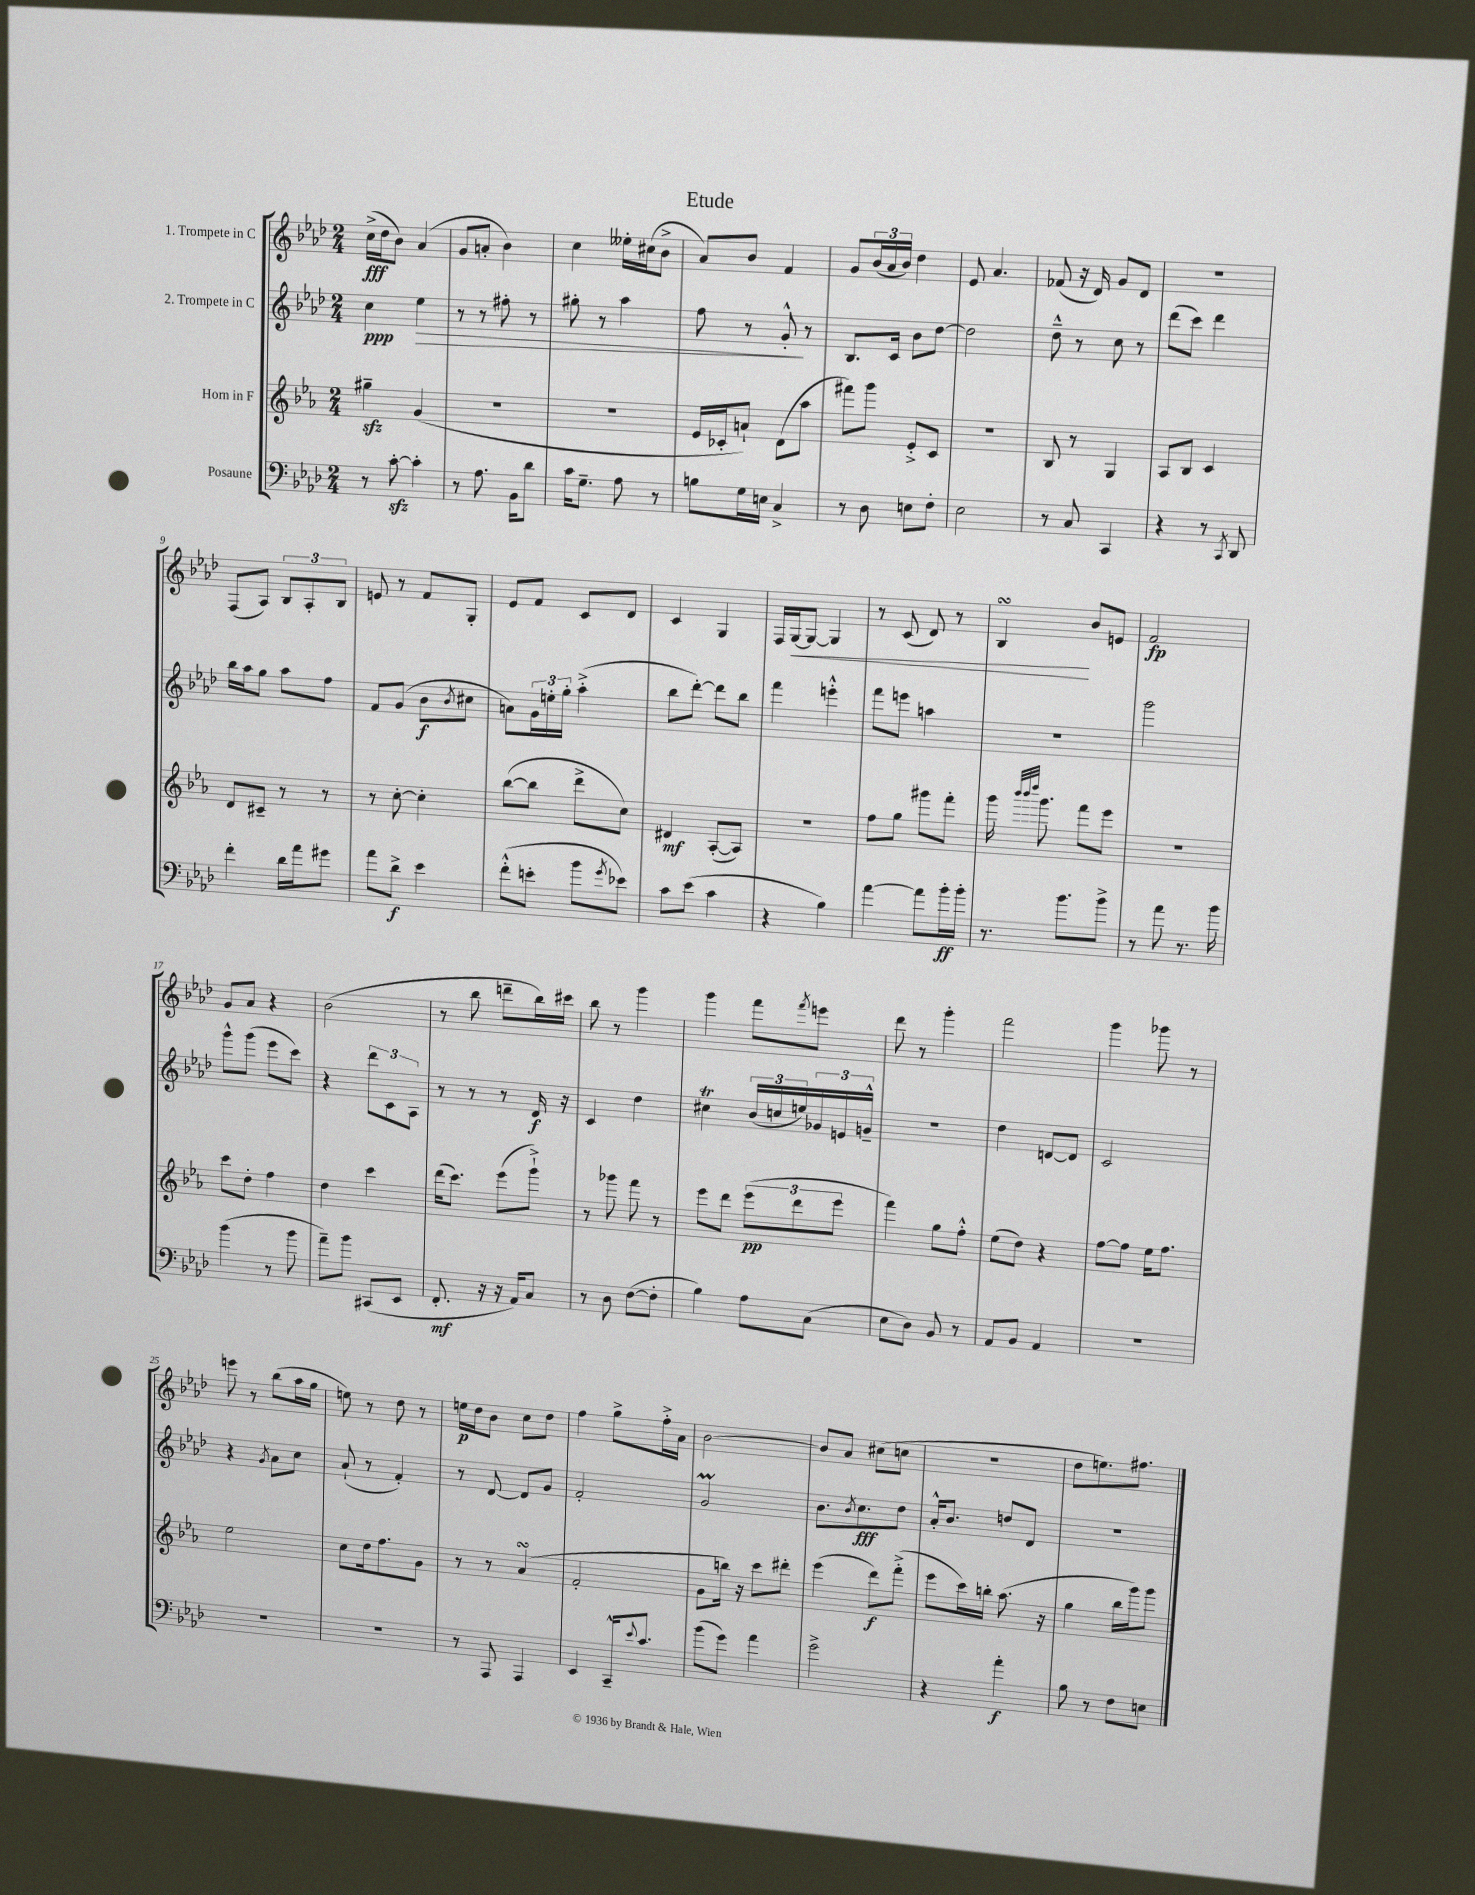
\header { title = "Etude" }
<<
\new StaffGroup <<
\new Staff = "s0" \with { instrumentName = "1. Trompete in C" } {
    \clef treble \key aes \major \numericTimeSignature \time 2/4
    c''16->\fff( des''16 bes'8) aes'4( |
    g'8 a'8-. bes'4) |
    c''4 eeses''16-. cis''16( bes'8-> |
    aes'8) bes'8 f'4 |
    g'8 \tuplet 3/2 { bes'16( aes'16 bes'16) } des''4 |
    ees'8 aes'4. |
    fes'8( r16 des'16) g'8 des'8 |
    r2 |
    f8( aes8) \tuplet 3/2 { bes8 aes8-. bes8 } |
    e'8 r8 f'8 g8-. |
    ees'8 f'8 c'8 des'8 |
    c'4 g4 |
    f16 g16~\< g8~ g4 |
    r8 c'8( des'8) r8 |
    bes4\turn\! bes'8 e'8 |
    f'2\fp |
    g'8 aes'8 r4 |
    bes'2( |
    r8 bes''8 d'''8-- bes''16) cis'''16 |
    bes''8 r8 g'''4 |
    g'''4 f'''8 \acciaccatura { f'''8 } e'''8 |
    des'''8 r8 g'''4-. |
    f'''2 |
    g'''4 ges'''8 r8 |
    e'''8 r8 bes''8( aes''16 g''16 |
    e''8) r8 des''8 r8 |
    e''16\p des''16 bes'8 c''8 des''8 |
    f''4 g''8-> f''16-.-> aes'16 |
    bes'2~ |
    bes'8 aes'8 cis''8( c''8 |
    r2 |
    des''8 e''8.) fis''8. \bar "|." |
}
\new Staff = "s1" \with { instrumentName = "2. Trompete in C" } {
    \clef treble \key aes \major \numericTimeSignature \time 2/4
    c''4\ppp ees''4\> |
    r8 r8 fis''8-. r8 |
    gis''8-. r8 aes''4 |
    f''8 r8 g'8-.-^\! r8 |
    bes8. c'16 bes'8 des''8~ |
    des''2 |
    des''8---^ r8 c''8 r8 |
    des'''8( c'''8) des'''4 |
    bes''16 aes''16 g''8 aes''8 f''8 |
    f'8 g'8( bes'8\f \acciaccatura { bes'8 } cis''8 |
    a'8) \tuplet 3/2 { g'16 e''16-. g''16-. } aes''4-.->( |
    bes''8 des'''8~-.) des'''8 bes''8 |
    f'''4 e'''4-.-^ |
    f'''8 e'''8 a''4 |
    r2 |
    g'''2 |
    g'''8-^ g'''8( ees'''8 c'''8) |
    r4 \tuplet 3/2 { des'''8 c'8 aes8 } |
    r8 r8 r8 des'16\f r16 |
    c'4 des''4 |
    cis''4\trill \tuplet 3/2 { bes'16( c''16 e''16) } \tuplet 3/2 { ges'16 e'16 g'16---^ } |
    R2 |
    des''4 d'8~ d'8 |
    c'2 |
    r4 \acciaccatura { g'8 } aes'8 c''8 |
    aes'8-!( r8 f'4-.) |
    r8 des'8~ des'8 g'8 |
    f'2-. |
    g'2\prall |
    bes'8. \acciaccatura { bes'8 } c''8.\fff des''8 |
    aes'16-.-^ bes'8. d''8 des'8 |
    r2 \bar "|." |
}
\new Staff = "s2" \with { instrumentName = "Horn in F" } {
    \clef treble \key ees \major \numericTimeSignature \time 2/4
    gis''4--\sfz g'4( |
    r2 |
    r2 |
    ees'16 ces'16-. a'8-!) d'8( aes''8 |
    fis'''8) g'''8 ees'8-.-> c'8 |
    R2 |
    bes8 r8 g4 |
    aes8 bes8 c'4 |
    d'8 cis'8-- r8 r8 |
    r8 c''8~-. c''4-. |
    bes''8~( bes''8 d'''8-> c''8) |
    dis'4\mf aes8~-.( aes8) |
    r2 |
    f''8 g''8 gis'''8 f'''8-. |
    g'''16 \grace { bes'''32 bes'''32 d''''32 } g'''8. f'''8 ees'''8 |
    r2 |
    c'''8 d''8-. f''4 |
    d''4 c'''4 |
    d'''16( c'''8.) ees'''8( g'''8-!->) |
    r8 ges'''8 f'''8 r8 |
    ees'''8 d'''8 \tuplet 3/2 { ees'''8\pp( d'''8 ees'''8 } |
    f'''4) g''8 f''8-.-^ |
    ees''8( d''8) r4 |
    f''8~ f''8 ees''16 f''8. |
    ees''2 |
    c''8 d''16 f''8. g'8 |
    r8 r8 aes'4\turn( |
    f'2-. |
    g'8 b''16) r16 c'''8 dis'''8-. |
    ees'''4( d'''8\f) f'''8-.->( |
    ees'''8 c'''16) b''16-. aes''8.( r16 |
    g''4 bes''16 g'''16) g'''8 \bar "|." |
}
\new Staff = "s3" \with { instrumentName = "Posaune" } {
    \clef bass \key aes \major \numericTimeSignature \time 2/4
    r8 c'8~-.\sfz c'4-. |
    r8 aes8. bes,16 des'8 |
    c'16 g8.-- aes8 r8 |
    b8 g16 e16 c4-> |
    r8 des8 e8 f8-. |
    ees2 |
    r8 c8 c,4 |
    r4 r8 \acciaccatura { c,8 } des,8 |
    f'4-. des'16 aes'16 gis'8 |
    aes'8 des'8->\f ees'4 |
    f'8-.-^( e'8-. bes'8 \acciaccatura { g'8 } ees'8) |
    c'8 ees'8( c'4 |
    r4 bes4) |
    aes'4~ aes'8 bes'16-.\ff bes'16-. |
    r8. bes'8. bes'8-> |
    r8 aes'8 r8. bes'16 |
    bes'4( r8 bes'8 |
    aes'8--) bes'8 cis,8( ees,8 |
    f,8.-.\mf r16 r16 aes,16) c8 |
    r8 des8 f8~( f8-. |
    bes4) aes8 c8( |
    ees8 des8) bes,8 r8 |
    aes,8 bes,8 aes,4 |
    R2 |
    R2 |
    R2 |
    r8 aes,,8 aes,,4 |
    ees,4 c,16---^ \appoggiatura { ees'8 } c'8. |
    bes'8( g'8) aes'4 |
    g'2-> |
    r4 aes'4-.\f |
    bes8 r8 f8 e8 \bar "|." |
}
>>
>>
